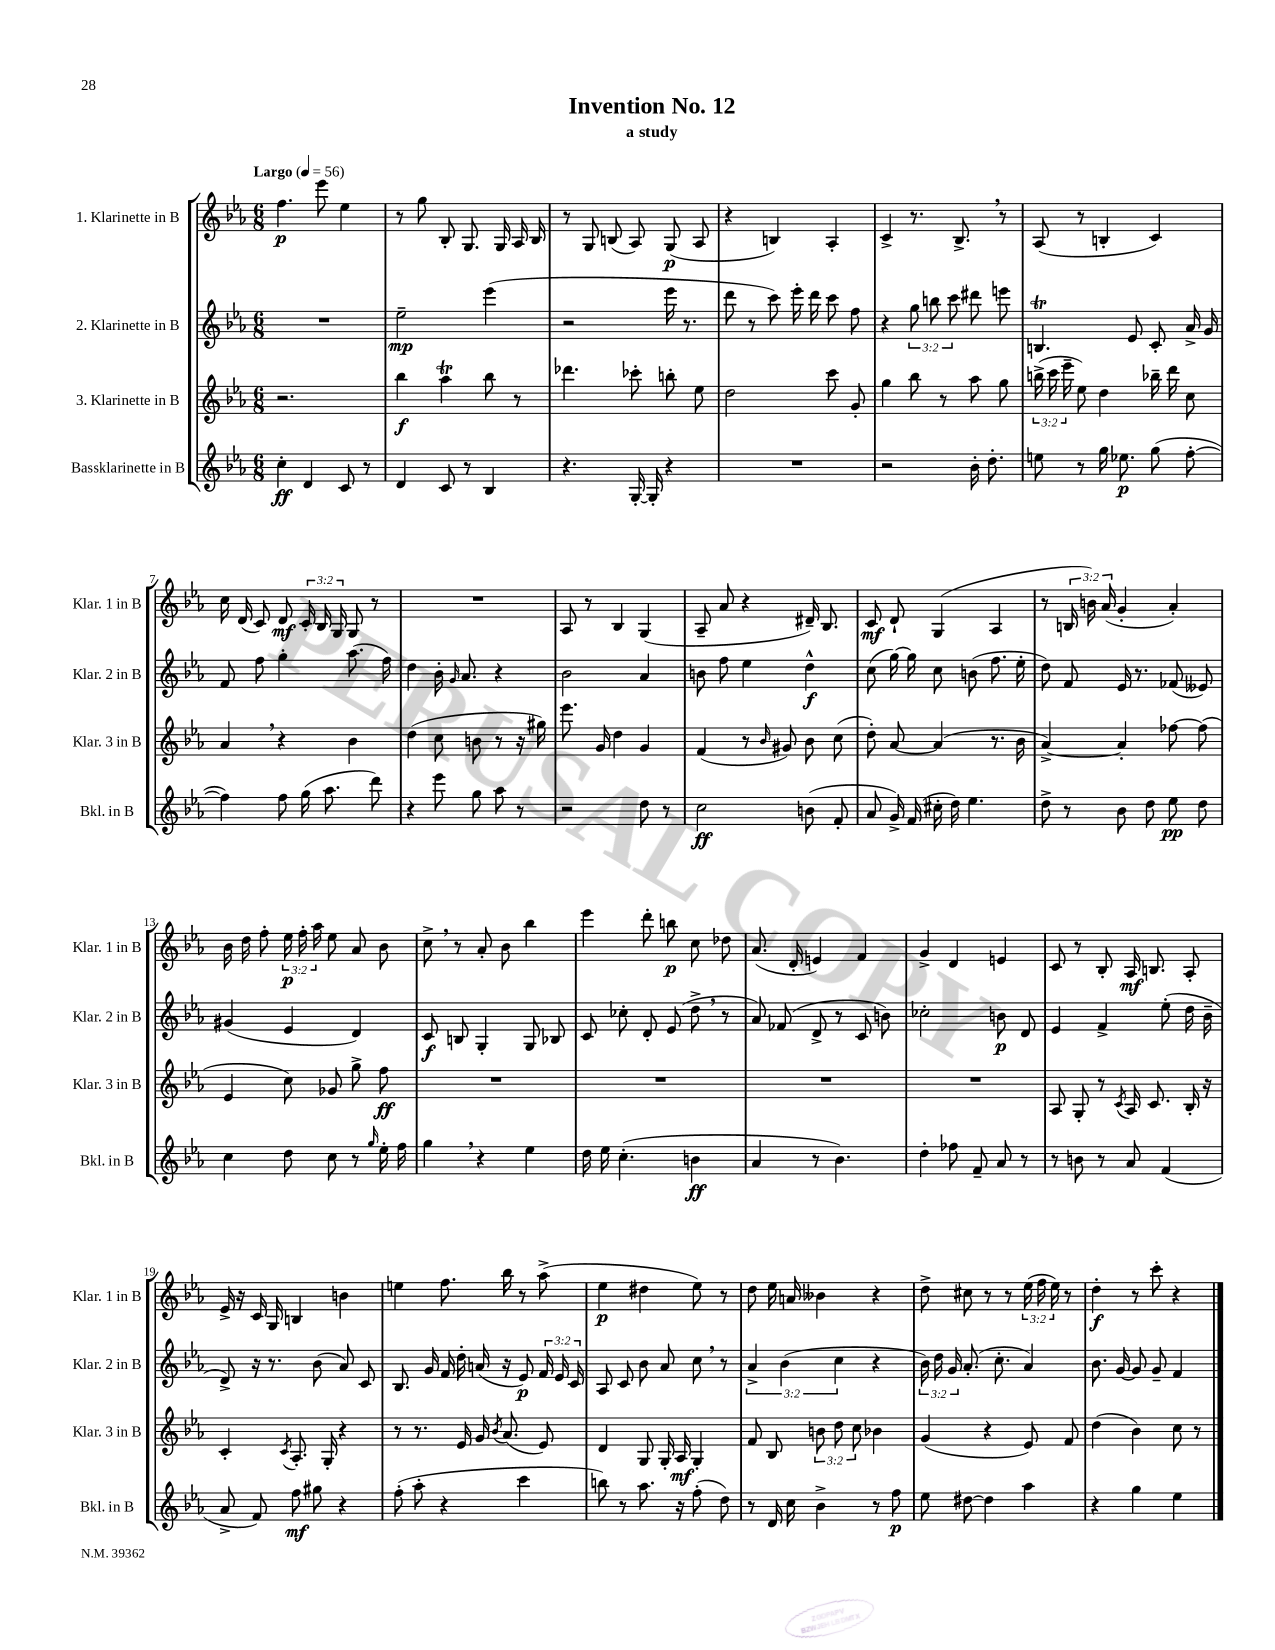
\header { title = "Invention No. 12" subtitle = "a study" }
<<
\new StaffGroup <<
\new Staff = "s0" \with { instrumentName = "1. Klarinette in B" shortInstrumentName = "Klar. 1 in B" } {
    \clef treble \key ees \major \numericTimeSignature \time 6/8 \override Staff.TupletNumber.text = #tuplet-number::calc-fraction-text \tempo "Largo" 4 = 56
    \autoBeamOff f''4.\p ees'''8 ees''4 |
    r8 g''8 bes8-. g8. g16 aes16 bes16 |
    r8 g8 b8( aes8) g8\p( aes8 |
    r4 b4) aes4-. |
    c'4-> r8. bes8.-> \breathe r8 |
    aes8( r8 b4-. c'4) |
    c''16 d'16( c'8) d'8\mf \tuplet 3/2 { c'16-. bes16 g16 } g8 r8 |
    R2. |
    aes8 r8 bes4 g4( |
    aes8-- aes'8 r4 dis'16--) bes8. |
    c'8\mf d'8-! g4( aes4 |
    r8 \tuplet 3/2 { b16 b'16) aes'16( } g'4-. aes'4-.) |
    bes'16 d''16 f''8-. \tuplet 3/2 { ees''16\p f''16-. aes''16 } ees''8 aes'8 bes'8 |
    c''8-> \breathe r8 aes'8-. bes'8 bes''4 |
    ees'''4 d'''8-. b''8\p c''8 des''8 |
    aes'8.( d'16-. e'4) f'4 |
    g'4-> d'4 e'4 |
    c'8 r8 bes8-. aes16\mf b8. aes8-. |
    ees'16-> r16 c'16 g16 b4 b'4 |
    e''4 f''8. bes''16 r8 aes''8->( |
    ees''4\p dis''4 ees''8) r8 |
    d''8 ees''16 a'16 beses'4 r4 |
    d''8-> cis''8 r8 r8 \tuplet 3/2 { ees''16( f''16 ees''16) } r8 |
    d''4-.\f r8 c'''8-. r4 \bar "|." |
}
\new Staff = "s1" \with { instrumentName = "2. Klarinette in B" shortInstrumentName = "Klar. 2 in B" } {
    \clef treble \key ees \major \numericTimeSignature \time 6/8 \override Staff.TupletNumber.text = #tuplet-number::calc-fraction-text
    \autoBeamOff R2. |
    ees''2--\mp ees'''4( |
    r2 ees'''16 r8. |
    d'''8 r8 c'''8) ees'''16-. d'''16 c'''8 f''8 |
    r4 \tuplet 3/2 { g''8 b''8 c'''8 } dis'''8 e'''8 |
    b4.\trill ees'8 c'8-. aes'16-> g'16 |
    f'8 f''8 g''4-. aes''8.( f''16) |
    d''4 bes'16-. \grace { g'16 } aes'8. r4 |
    bes'2 aes'4 |
    b'8 f''8 ees''4 d''4-^\f |
    c''8( g''16~) g''16 c''8 b'8( f''8. ees''16-. |
    d''8) f'8 ees'16 r8. fes'8( eeses'8) |
    gis'4( ees'4 d'4) |
    c'8\f b8 g4-. g8 bes8 |
    c'8 ces''8-. d'8-. ees'8( d''8-> \breathe r8 |
    aes'8) fes'8( d'8-> r8 c'8 b'8) |
    ces''2-. b'8\p d'8 |
    ees'4 f'4-> ees''8-.( d''16 bes'16-- |
    d'8->) r16 r8. bes'8( aes'8) c'8 |
    bes8. g'16 f'16 d''16-. a'16( r16 ees'8\p) \tuplet 3/2 { f'16 ees'16 c'16 } |
    aes8 c'8 bes'8 aes'8 c''8 \breathe r8 |
    \tuplet 3/2 { aes'4-> bes'4( c''4 } r4 |
    \tuplet 3/2 { bes'16) d''16 g'16 } aes'8.-.( c''8.-. aes'4) |
    bes'8. g'16~ g'8 g'8-- f'4 \bar "|." |
}
\new Staff = "s2" \with { instrumentName = "3. Klarinette in B" shortInstrumentName = "Klar. 3 in B" } {
    \clef treble \key ees \major \numericTimeSignature \time 6/8 \override Staff.TupletNumber.text = #tuplet-number::calc-fraction-text
    \autoBeamOff r2. |
    bes''4\f aes''4\trill bes''8 r8 |
    des'''4. ces'''8-. b''8-. ees''8 |
    d''2 c'''8 g'8-. |
    g''4 bes''8 r8 aes''8 g''8 |
    \tuplet 3/2 { b''16->( c'''16 ees'''16-- } ees''8) d''4 bes''16-- d'''16 c''8 |
    aes'4 \breathe r4 bes'4 |
    d''4( c''8 b'8 r8 r16 gis''16) |
    ees'''8. g'16 d''4 g'4 |
    f'4( r8 \grace { bes'16 } gis'8) bes'8 c''8( |
    d''8-.) aes'8~ aes'4( r8. bes'16 |
    aes'4~->) aes'4-. fes''8~ fes''8( |
    ees'4 c''8) ges'8 g''8-> f''8\ff |
    R2. |
    R2. |
    R2. |
    R2. |
    aes8 g8-. r8 \acciaccatura { c'8 } aes16 c'8. bes16-. r16 |
    c'4-. \acciaccatura { c'8 } aes8.-. g16-. r4 |
    r8 r8. ees'16 g'16 \acciaccatura { bes'8 } aes'8.( ees'8) |
    d'4 g8 g16-. aes16\mf g4-. |
    f'8 bes8 \tuplet 3/2 { b'8 d''8 c''8 } bes'4 |
    g'4( r4 ees'8) f'8 |
    d''4( bes'4) c''8 r8 \bar "|." |
}
\new Staff = "s3" \with { instrumentName = "Bassklarinette in B" shortInstrumentName = "Bkl. in B" } {
    \clef treble \key ees \major \numericTimeSignature \time 6/8
    \autoBeamOff c''4-.\ff d'4 c'8 r8 |
    d'4 c'8 r8 bes4 |
    r4. g16~-. g16-. r4 |
    R2. |
    r2 bes'16-. d''8.-. |
    e''8 r8 g''16 ees''8.\p g''8( f''8~-. |
    f''4) f''8 g''16( aes''8. d'''8) |
    r4 ees'''8 g''8 aes''8 r8 |
    r2 d''8 r8 |
    c''2\ff b'8( f'8-. |
    aes'8 g'16->) f'16( cis''16-. d''16) ees''4. |
    d''8-> r8 bes'8 d''8 ees''8\pp d''8 |
    c''4 d''8 c''8 r8 \grace { g''16 } ees''16-. f''16 |
    g''4 \breathe r4 ees''4 |
    d''16 ees''16 c''4.-.( b'4\ff |
    aes'4 r8 bes'4.) |
    d''4-. fes''8 f'8-- aes'8 r8 |
    r8 b'8 r8 aes'8 f'4( |
    aes'8-> f'8) f''8\mf gis''8 r4 |
    f''8-.( aes''8-. r4 c'''4 |
    b''8) r8 aes''8. r16 f''8-.( d''8) |
    r8 d'16 c''16 bes'4-> r8 f''8\p |
    ees''8 dis''8~ dis''4 aes''4 |
    r4 g''4 ees''4 \bar "|." |
}
>>
>>
